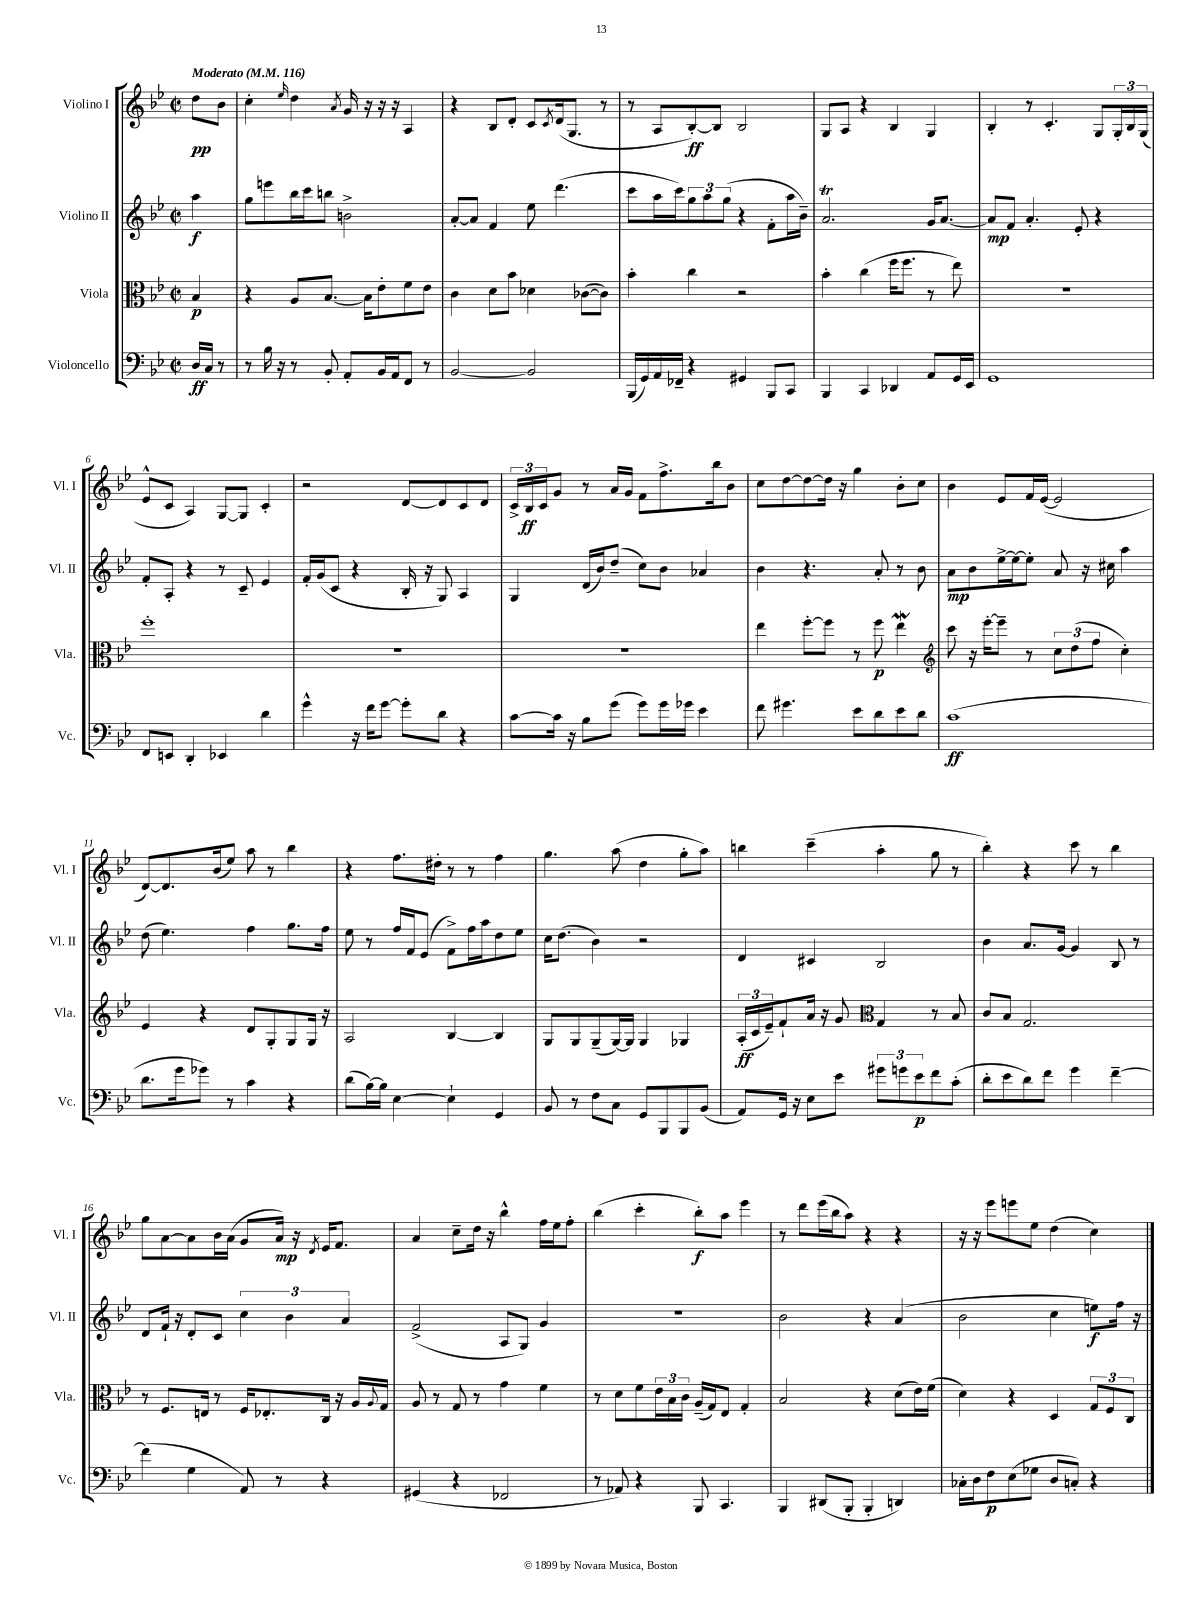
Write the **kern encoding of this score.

**kern	**kern	**kern	**kern
*staff4	*staff3	*staff2	*staff1
*clefF4	*clefC3	*clefG2	*clefG2
*k[b-e-]	*k[b-e-]	*k[b-e-]	*k[b-e-]
*M2/2	*M2/2	*M2/2	*M2/2
*met(c|)	*met(c|)	*met(c|)	*met(c|)
*MM116	*MM116	*MM116	*MM116
16D	4B-	4aa	8dd
16C	.	.	.
8r	.	.	8b-
=	=	=	=
8r	4r	8gg	4cc'
16B-	.	8eee	.
16r	.	.	.
.	.	.	16qqee-
8r	8A	16bb-	4dd
.	.	16ccc	.
8BB-'	[8.B-	8bb	.
.	.	.	8qa
8AA'	.	2b^	16g
.	16B-]	.	16r
16BB-	8e-'	.	16r
16AA	.	.	16r
8FF	8f	.	4A
8r	8e-	.	.
=	=	=	=
[2BB-	4c	[8a'	4r
.	.	8a]	.
.	8d	4f	8B-
.	8b-	.	8d'
2BB-]	4d-	8ee-	8c
.	.	.	8qc
.	.	(4.ddd	(16d
.	.	.	8.G
.	([8c-	.	.
.	8c-])	.	8r
=	=	=	=
(16BBB-	4b-'	8ccc	8r
16GG)	.	.	.
16AA	.	16aa	8A
16FF-~	.	16ccc)	.
4r	4cc	12gg	[8B-')
.	.	12aa	.
.	.	.	8B-]
.	.	(12gg	.
4GG#	2r	4r	2B-
8BBB-	.	8f'	.
8CC	.	16aa	.
.	.	16b-~)	.
=	=	=	=
4BBB-	4b-'	2.a	8G
.	.	.	8A
4CC	(4cc	.	4r
4DD-	16ff	.	4B-
.	8.ff	.	.
8AA	8r	16g	4G
.	.	[8.a	.
16GG	8ee-)	.	.
16EE-	.	.	.
=	=	=	=
1GG	1r	8a]	4B-'
.	.	8f	.
.	.	4.a'	8r
.	.	.	4.c'
.	.	8e-'	.
.	.	4r	8G
.	.	.	24G'
.	.	.	24B-
.	.	.	(24G
=	=	=	=
8FF	1ff'	8f'	8e-^^
8EE	.	8A'	8c
4DD'	.	4r	4A)
4EE-	.	8r	[8G
.	.	8c~	8G]
4d	.	4e-	4c'
=	=	=	=
4g^^	1r	16f'	2r
.	.	(16g	.
.	.	8c	.
16r	.	4r	.
16f	.	.	.
[8g	.	.	.
8g']	.	16B-'	[8d
.	.	16r	.
8d	.	8G)	8d]
4r	.	4A	8c
.	.	.	8d
=	=	=	=
[8c	1r	4G	24c^
.	.	.	24B-
.	.	.	24c
16c]	.	.	8g
16r	.	.	.
8B-	.	(16d	8r
.	.	16b-)	.
(8g	.	(8dd~	16a
.	.	.	16g
8g)	.	8cc)	8f
16g	.	8b-	8.ff^
16g-	.	.	.
4e-	.	4a-	.
.	.	.	16bb-
.	.	.	8b-
=	=	=	=
8f	4ee-	4b-	8cc
4.g#	.	.	[8dd
.	[8ff'	4.r	8dd_
.	8ff]	.	16dd]
.	.	.	16r
8e-	8r	.	4gg
8d	8ff	8a'	.
8e-	4ee-	8r	8b-'
8d	.	8b-	8cc
=	=	=	=
*	*clefG2	*	*
(1c	8ccc	8a	4b-
.	16r	8b-	.
.	[16eee-'	.	.
.	8eee-~]	[16ee-^	8e-
.	.	16ee-_	.
.	8r	8ee-']	16f
.	.	.	([16e-
.	12cc	8a	2e-]
.	(12dd	.	.
.	.	16r	.
.	12ff	.	.
.	.	16cc#	.
.	4cc')	4aa	.
=	=	=	=
8.d	4e-	(8dd	[8d)
.	.	4.ee-)	8.d]
16g	.	.	.
8g-)	4r	.	.
.	.	.	(16b-
8r	.	.	8ee-)
4c	8d	4ff	8aa
.	8G'	.	8r
4r	8G	8.gg	4bb-
.	16G	.	.
.	16r	16ff	.
=	=	=	=
(8d	2A	8ee-	4r
[16B-)	.	8r	.
16B-]	.	.	.
[4E-	.	16ff	8.ff
.	.	16f	.
.	.	(8e-	.
.	.	.	16dd#'
4E-`]	[4B-	8f^)	8r
.	.	16ff	8r
.	.	16aa	.
4GG	4B-]	8dd	4ff
.	.	8ee-	.
=	=	=	=
8BB-	8G	16cc	4.gg
.	.	(8.dd	.
8r	8G	.	.
8F	(8G~	4b-)	.
8C	[16G)	.	(8aa
.	16G]	.	.
8GG	4G	2r	4dd
8BBB-	.	.	.
8BBB-	4G-	.	8gg'
(8BB-	.	.	8aa)
=	=	=	=
8AA)	(24A'	4d	4bb
.	24c	.	.
.	24e-~)	.	.
16GG	8f`	.	.
16r	.	.	.
8E-	16a	4c#	(4ccc~
.	16r	.	.
8e-	8g	.	.
*	*clefC3	*	*
12g#	4G	2B-	4aa'
12g	.	.	.
12e-	.	.	.
8f	8r	.	8gg
(8c'	8B-	.	8r
=	=	=	=
8d'	8c	4b-	4bb-')
8e-	8B-	.	.
8d)	2.G	8.a	4r
8f	.	.	.
.	.	[16g	.
4g	.	4g]	8ccc
.	.	.	8r
[4f~	.	8B-	4bb-
.	.	8r	.
=	=	=	=
(4f]	8r	8d	8gg
.	8.F	16f`	[8a
.	.	16r	.
4G	.	8d'	8a]
.	16E	.	.
.	8r	8c	16b-
.	.	.	(16a
8AA)	16F	6cc	8g
.	8.E-'	.	.
8r	.	.	16a)
.	.	6b-	.
.	.	.	16r
.	.	.	8qd
4r	16C	.	16e-
.	16r	.	8.f
.	.	6a	.
.	16A	.	.
.	8qqA	.	.
.	16G	.	.
=	=	=	=
(4GG#	8A	(2f^	4a
.	8r	.	.
4r	8G	.	8cc~
.	8r	.	16dd
.	.	.	16r
2FF-	4g	8A	4bb-^^
.	.	8G)	.
.	4f	4g	16ff
.	.	.	16ee-
.	.	.	8ff'
=	=	=	=
8r	8r	1r	(4bb-
8AA-)	8d	.	.
4r	8f	.	4ccc'
.	24e-	.	.
.	24B-	.	.
.	24c	.	.
8BBB-	(16A~	.	8bb-')
.	16G)	.	.
4.CC	8E-	.	8aa
.	4G'	.	4eee-
=	=	=	=
4BBB-	2B-	2b-	8r
.	.	.	8ddd
(8DD#	.	.	(16eee-
.	.	.	16bb-
8BBB-'	.	.	8aa)
4BBB-'	4r	4r	4r
4DD)	(8d	(4a	4r
.	16e-)	.	.
.	(16f	.	.
=	=	=	=
16C-'	4d)	2b-	16r
16D	.	.	16r
8F	.	.	8eee-
(8E-	4r	.	8eee
8G-	.	.	8ee-
8D	4D	4cc	(4dd
8C')	.	.	.
4r	12G	8ee)	4cc)
.	12F	.	.
.	.	16ff	.
.	12C	.	.
.	.	16r	.
==	==	==	==
*-	*-	*-	*-
